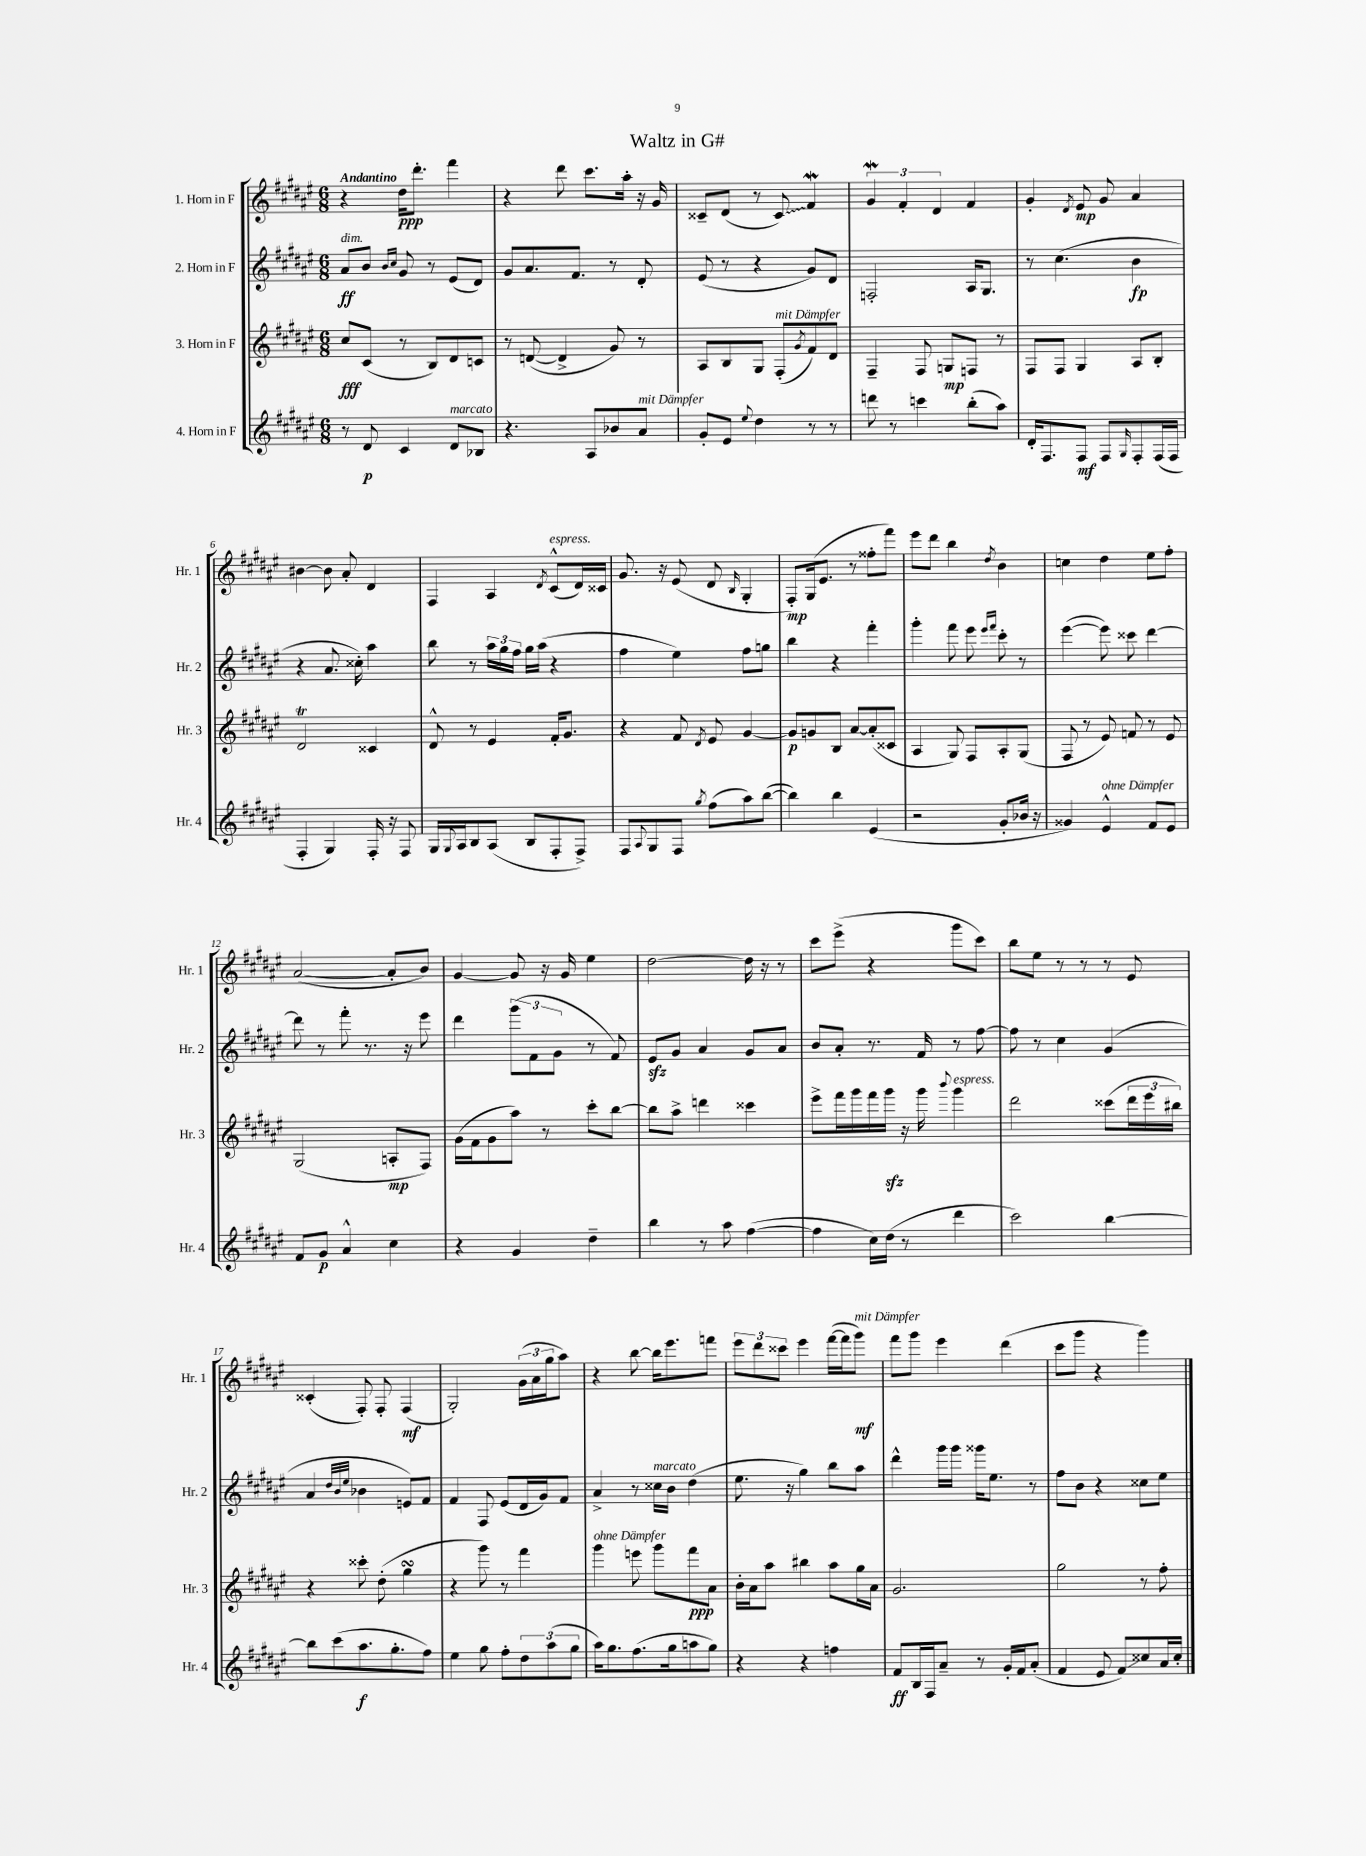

**kern	**kern	**kern	**kern
*staff4	*staff3	*staff2	*staff1
*clefG2	*clefG2	*clefG2	*clefG2
*k[f#c#g#d#a#e#]	*k[f#c#g#d#a#e#]	*k[f#c#g#d#a#e#]	*k[f#c#g#d#a#e#]
*M6/8	*M6/8	*M6/8	*M6/8
8r	8cc#/L	8a#/L	4r
8d#/	(8c#/J	8b/J	.
.	.	16qqb/LL	.
.	.	16qqcc#/JJ	.
4c#/	8r	8g#/	16dd#\LK
.	.	.	8.ddd#'\J
.	8B/L)	8r	.
8d#/L	8d#/	(8e#/L	4fff#\
8B-/J	8c/J	8d#/J)	.
=	=	=	=
4.r	8r	8g#/L	4r
.	([8d/	8.a#/	.
.	4d^/]	.	8ddd#\
.	.	8.f#/J	.
8A#/L	.	.	8.ccc#\L
8b-/	8g#/)	8r	.
.	.	.	16aa#'\Jk
8a#/J	8r	8d#'/	16r
.	.	.	16g#/
=	=	=	=
8g#'/L	8A#/L	(8e#/	8c##~/L
8e#/J	8B/	8r	(8d#/J
8qqee#/	.	.	.
4dd#\	8G#/J	4r	8r
.	(8F#'/L	.	8c##/)
.	8qg#/	.	.
8r	8f#/)	8g#/L)	4f#/
8r	8d#/J	8d#/J	.
=	=	=	=
8ddd\	4F#~/	2F'/	6g#/
8r	.	.	.
.	.	.	6f#'/
4ccc\	8F#/	.	.
.	.	.	6d#/
.	8G/L	.	.
(8bb'\L	8F/J	16A#/LK	4f#/
.	.	8.G#/J	.
8aa#\J)	8r	.	.
=	=	=	=
16d#'/LK	8F#/L	8r	4g#'/
8.F#/	.	.	.
.	8F#/J	(4.cc#\	.
.	.	.	8qd#/
8F#/J	4G#/	.	8e#/
8F#/L	.	.	8g#/
16qqG#/	.	.	.
8F#'/	8A#/L	4b\	4a#/
(16F#/L	8B'/J	.	.
16F#/JJ	.	.	.
=	=	=	=
4F#'/	2d#/	4r	[4b#\
4G#/)	.	8.a#/	8b#\]
.	.	.	8a#'/
.	.	16cc##'\)	.
16F#'/	4c##/	4aa#\	4d#/
16r	.	.	.
8F#/	.	.	.
=	=	=	=
16G#/LL	8d#^^/	8bb\	4F#/
8qqG#/	.	.	.
16A#/J	.	.	.
8B/	8r	8r	.
(8A#/J	4e#/	24aa#\LL	4A#/
.	.	24gg#\	.
.	.	24ff#\JJ	.
8B/L	.	16gg#\LL	.
.	.	(16aa#\JJ	.
.	.	.	8qd#/
8F#'/	16f#'/LK	4r	(8c#^^/L
.	8.g#/J	.	.
8F#^/J)	.	.	16d#/L)
.	.	.	16c##/JJ
=	=	=	=
8F#/L	4r	4ff#\	8.g#/
8qqA#/	.	.	.
8G#/	.	.	.
.	.	.	16r
8F#/J	8f#/	4ee#\)	(8e#/
8qgg#/	8qd#/	.	.
(8ff#\L	8e#/	.	8d#/
.	.	.	16qqB/
8aa#\)	[4g#/	8ff#\L	4G#'/
([8bb\J	.	8gg\J	.
=	=	=	=
4bb\])	8g#/]L	4bb\	8F#'/L)
.	8g/	.	(16G#/k
.	.	.	8.e#/J
4bb\	8B/J	4r	.
.	[8a#/L	.	8r
(4e#/	(8a#'/]	4fff#'\	8ff##'\L
.	8c##/J	.	8fff#\J)
=	=	=	=
2r	4A#/	4ggg#'\	8eee#\L
.	.	.	8ddd#\J
.	8G#/)	8fff#\	4bb\
.	8F#/L	8eee#\	.
.	.	16qqeee#/LL	.
.	.	16qqfff#/JJ	8qdd#/
8g#'/L	8A#'/	8ccc#'\	4b\
16b-/Jk	(8G#/J	8r	.
16r	.	.	.
=	=	=	=
4g##/)	8F#/	([4eee#\	4cc\
.	8r	.	.
4e#^^/	8e#/)	8eee#\])	4dd#\
.	8f/	8ccc##\	.
8f#/L	8r	[4ddd#\	8ee#\L
8e#/J	8e#/	.	8ff#'\J
=	=	=	=
8f#/L	(2G#/	8ddd#\]	([2a#/
8g#/J	.	8r	.
4a#^^/	.	8fff#'\	.
.	.	8.r	.
4cc#\	8A'/L	.	8a#'/]L
.	.	16r	.
.	8F#/J)	8eee#\	8b/J)
=	=	=	=
4r	(16g#\LL	4ddd#\	[4g#/
.	16f#\J	.	.
.	8g#\	.	.
4g#/	8aa#\J)	(12ggg#\L	8g#/]
.	.	12f#\	.
.	8r	.	16r
.	.	12g#\J	.
.	.	.	16g#/
4dd#~\	8ccc#'\L	8r	4ee#\
.	[8bb\J	8f#/)	.
=	=	=	=
4bb\	8bb\]L	8e#/L	[2dd#\
.	8aa#^\J	8g#/J	.
8r	4ddd\	4a#/	.
8aa#\	.	.	.
([4ff#\	4ccc##\	8g#/L	16dd#\]
.	.	.	16r
.	.	8a#/J	8r
=	=	=	=
4ff#\]	8eee#^\L	8b/L	8ccc#\L
.	16fff#\L	8a#'/J	(8eee#^\J
.	16ggg#\	.	.
16cc#\LL)	16fff#\	8.r	4r
(16dd#\JJ	16ggg#\JJ	.	.
8r	16r	.	.
.	16ggg#\	16f#/	.
.	8qqbbb/	.	.
4ddd#\	4ggg#\	8r	8ggg#\L
.	.	[8ff#\	8ccc#\J)
=	=	=	=
2ccc#\)	2ddd#\	8ff#\]	8bb\L
.	.	8r	8ee#\J
.	.	4cc#\	8r
.	.	.	8r
[4bb\	(8ccc##\L	(4g#/	8r
.	24ddd#\L	.	8e#/
.	24eee#\	.	.
.	24bb#\JJ)	.	.
=	=	=	=
8bb\]L	4r	4a#/	(4c##'/
(8ccc#\	.	.	.
.	.	32qqdd#/LLL	.
.	.	32qqb/	.
.	.	32qqee#/JJJ	.
8.aa#\	8ccc##'\	4b-\	8F#'/)
.	(8dd#'\	.	8F#'/
8.gg#'\	.	.	.
.	4gg#\	8e/L)	(4F#/
8ff#\J)	.	8f#/J	.
=	=	=	=
4ee#\	4r	4f#/	2G#'/)
8gg#\	8ggg#\)	8F#/	.
8ff#'\L	8r	(8e#/L	.
12dd#\	4fff#\	16d#/L	(24g#\LL
.	.	.	24a#\
.	.	16g#/J)	.
(12aa#\	.	.	24gg#\J
.	.	8f#/J	8aa#\J)
12gg#\J	.	.	.
=	=	=	=
16aa#\LK)	4ggg#\	4a#^/	4r
8.gg#\	.	.	.
(8.ff#\	8eee\	8r	[8bb\
.	8ggg#\L	16cc##\LL	16bb\]LK
16gg#\k	.	16b\JJ	8.eee#\
8aa\	8fff#\	(4dd#\	.
8gg#\J)	8a#\J	.	8fff\J
=	=	=	=
4r	16b'\LL	8.ee#\	12eee#\L
.	16a#\J	.	.
.	.	.	12ddd#\
.	8aa#\J	.	.
.	.	.	12ccc##\J
.	.	16r	.
4r	4bb#\	4gg#\)	4eee#\
4ff\	8aa#\L	8bb\L	([16fff#\LL
.	.	.	16fff#\]J
.	16gg#\L	8aa#\J	8ggg#\J)
.	16a#\JJ	.	.
=	=	=	=
8f#/L	2.g#/	4ddd#^^\	8fff#\L
16B/L	.	.	8ggg#\J
16F#/J	.	.	.
8a#~/J	.	16ggg#\LL	4eee#\
.	.	16ggg#\JJ	.
8r	.	16ggg##\LK	.
.	.	8.ee#\J	.
16g#'/LL	.	.	(4ddd#\
16f#/J	.	.	.
(8a#'/J	.	8r	.
=	=	=	=
4f#/	2gg#\	8ff#\L	8ccc#\L
.	.	8b\J	8ggg#\J
8e#/	.	4r	4r
8f#/L)	.	.	.
8cc##/	8r	8cc##\L	4ggg#\)
16a#/L	8ff#'\	8ee#\J	.
16cc##'/JJ	.	.	.
==	==	==	==
*-	*-	*-	*-
